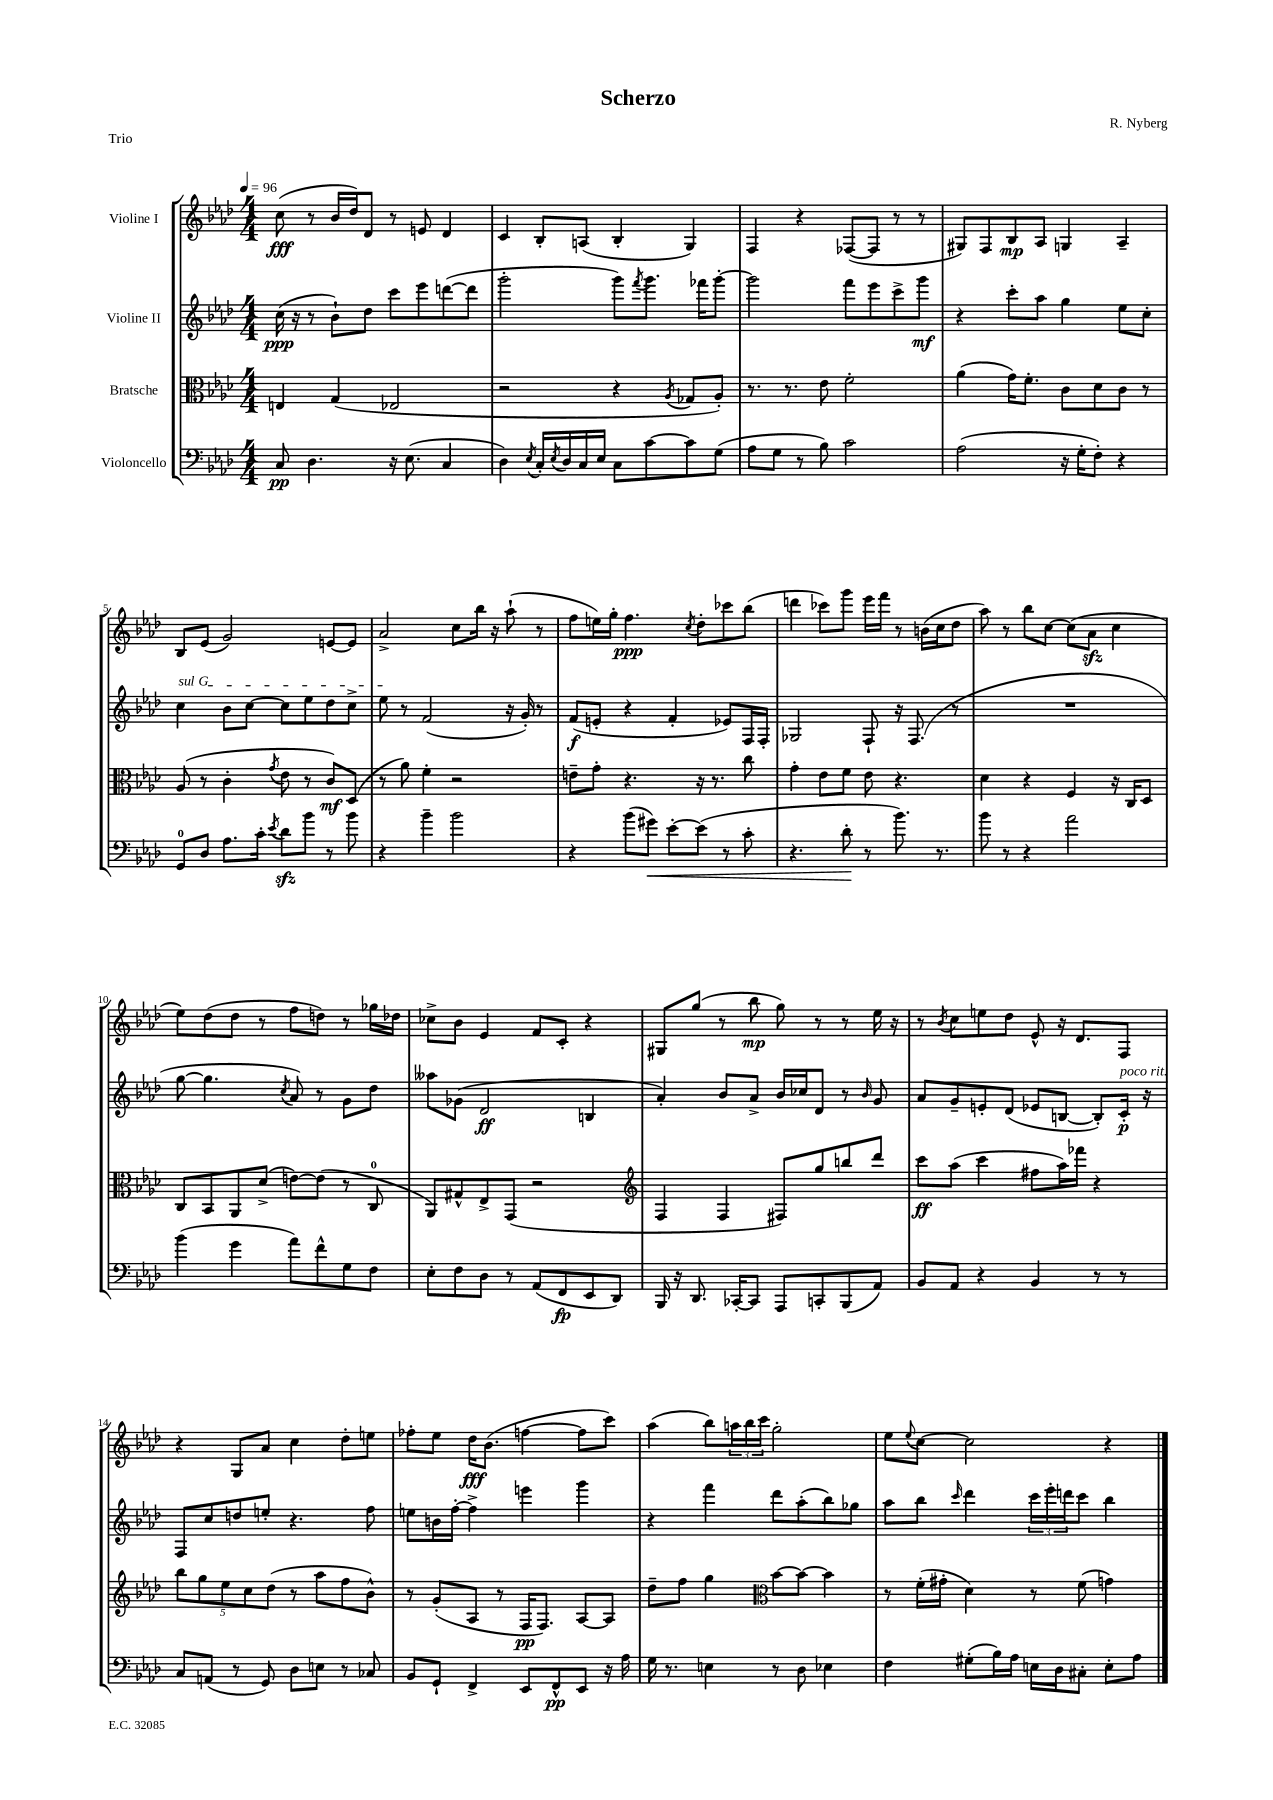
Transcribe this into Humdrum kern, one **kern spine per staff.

**kern	**kern	**kern	**kern
*staff4	*staff3	*staff2	*staff1
*clefF4	*clefC3	*clefG2	*clefG2
*k[b-e-a-d-]	*k[b-e-a-d-]	*k[b-e-a-d-]	*k[b-e-a-d-]
*M4/4	*M4/4	*M4/4	*M4/4
*MM96	*MM96	*MM96	*MM96
8C	4E	(16cc	(8cc
.	.	16r	.
4.D-	.	8r	8r
.	(4G	8b-`)	16b-
.	.	.	16dd-)
.	.	8dd-	8d-
16r	2E-	8ccc	8r
(8.E-	.	.	.
.	.	8eee-	8e
4C	.	([8ddd	4d-
.	.	8ddd]	.
=	=	=	=
4D-)	2r	2ggg'	4c
8qE-	.	.	.
16C'	.	.	8B-'
8qE-	.	.	.
16D-	.	.	.
16C	.	.	(8A
16E-	.	.	.
8C	4r	8ggg)	4B-'
.	.	8qfff	.
[8c	.	8.ggg	.
.	8qA-	.	.
8c]	8G-	.	4G)
.	.	16fff-	.
(8G	8A-')	[8ggg'	.
=	=	=	=
8A-	8.r	2ggg]	4F
8G	.	.	.
.	8.r	.	.
8r	.	.	4r
8B-)	8e-	.	.
2c	2f'	8fff	([8F-
.	.	8eee-	8F-]
.	.	8ccc^	8r
.	.	8ggg	8r
=	=	=	=
(2A-	(4a-	4r	8G#)
.	.	.	8F
.	16g)	8ccc'	8B-
.	8.f'	.	.
.	.	8aa-	8A-
16r	8c	4gg	4G
16G'	.	.	.
8F')	8d-	.	.
4r	8c	8ee-	4A-~
.	8r	8cc'	.
=	=	=	=
8GG	(8A-	4cc	8B-
8D-	8r	.	(8e-
8.A-	4c'	8b-	2g)
.	.	[8cc	.
16c'	.	.	.
8qe-	8qg	.	.
8d-	8e-	8cc]	.
8b-	8r	8ee-	.
8r	8c)	8dd-	[8e
8b-	(8D-	8cc^	8e]
=	=	=	=
4r	8r	8ee-	2a-^
.	8a-)	8r	.
4b-~	4f'	(2f	.
2b-	2r	.	8cc
.	.	.	16bb-
.	.	.	16r
.	.	16r	(8aa-`
.	.	16g')	.
.	.	8r	8r
=	=	=	=
4r	8e~	(8f	8ff
.	8g'	8e'	16ee)
.	.	.	16gg'
(8b-	4.r	4r	4.ff
8g#)	.	.	.
[8e-'	.	4f'	.
.	.	.	8qcc
(8e-]	16r	.	8dd-'
.	8.r	.	.
8r	.	8e-)	8ccc-
8c'	8cc	16F	(8bb-
.	.	16F'	.
=	=	=	=
4.r	4g'	2G-	4ddd
.	8e-	.	8ccc-)
8d-'	8f	.	8ggg
8r	8e-	8F`	16eee-
.	.	.	16fff
8.b-)	4.r	16r	8r
.	.	(8.F	.
.	.	.	(16b
8.r	.	.	16cc
.	.	8r	8dd-
=	=	=	=
8b-	4d-	1r	8aa-)
8r	.	.	8r
4r	4r	.	8bb-
.	.	.	[8cc
2a-	4F	.	(8cc]
.	.	.	8a-
.	16r	.	4cc
.	16C	.	.
.	8D-	.	.
=	=	=	=
(4b-	8C	[8gg	8ee-)
.	8BB-	4.gg]	(8dd-
4g	8AA-	.	8dd-
.	(8d-^	.	8r
.	.	8qcc	.
8a-)	[8e)	8a-)	8ff
8f^^	(8e]	8r	8dd)
8G	8r	8g	8r
8F	8C	8dd-	16gg-
.	.	.	16dd-
=	=	=	=
8E-'	8AA-)	8aa--	8cc-^
8F	8G#^^	(8g-	8b-
8D-	8E-^	2d-	4e-
8r	(8GG	.	.
(8AA-	2r	.	8f
8FF	.	.	8c'
8EE-	.	4B	4r
8DD-)	.	.	.
=	=	=	=
*	*clefG2	*	*
16BBB-	4F	4a-')	8G#
16r	.	.	.
8.DD-	.	.	(8gg
.	4F	8b-	8r
[16CC-'	.	.	.
8CC-]	.	8a-^	8bb-
8AAA-	8F#)	16b-	8gg)
.	.	16cc-	.
8CC'	8gg	8d-	8r
(8BBB-	8bb	8r	8r
.	.	16qqb-	.
8AA-)	8ddd-	8g	16ee-
.	.	.	16r
=	=	=	=
8BB-	8ccc	8a-	8r
.	.	.	8qb-
8AA-	(8aa-	8g~	8cc
4r	4ccc	8e'	8ee
.	.	(8d-	8dd-
4BB-	8ff#	8e-	8e-^^
.	16aa-)	[8B	16r
.	16fff-	.	8.d-
8r	4r	8B'])	.
8r	.	16c'	8F
.	.	16r	.
=	=	=	=
8C	10bb-	8F	4r
.	10gg	.	.
(8AA	.	8cc	.
.	10ee-	.	.
8r	.	8dd	8G
.	10cc	.	.
8GG)	.	8ee'	8a-
.	(10dd-	.	.
8D-	8r	4.r	4cc
8E	8aa-	.	.
8r	8ff	.	8dd-'
8C-	8b-^^)	8ff	8ee
=	=	=	=
8BB-	8r	8ee	8ff-'
8GG`	(8g'	16b	8ee-
.	.	[16ff'	.
4FF^	8A-	4ff^]	16dd-
.	.	.	(8.b-
.	8r	.	.
8EE-	16F	4eee	[4ff
.	8.F)	.	.
8FF^^	.	.	.
8EE-	[8A-	4ggg	8ff]
16r	8A-]	.	8ccc)
16A-	.	.	.
=	=	=	=
16G	8dd-~	4r	(4aa-
8.r	.	.	.
.	8ff	.	.
4E	4gg	4fff	8bb-)
.	.	.	24aa
.	.	.	24bb-
.	.	.	24ccc
*	*clefC3	*	*
8r	[8b-	8ddd-	2gg'
8D-	8b-_	(8aa-'	.
4E-	4b-]	8bb-)	.
.	.	8gg-	.
=	=	=	=
4F	8r	8aa-	8ee-
.	.	.	8qqee-
.	(16f'	8bb-	[8cc
.	16g#'	.	.
.	.	16qqccc	.
(8G#'	4d-)	4ddd-	2cc]
16B-)	.	.	.
16A-	.	.	.
16E	8r	24ccc	.
.	.	24eee-'	.
16D-	.	.	.
.	.	24ddd	.
8C#'	(8f	8ccc	.
8E'	4g)	4bb-	4r
8A-	.	.	.
==	==	==	==
*-	*-	*-	*-
